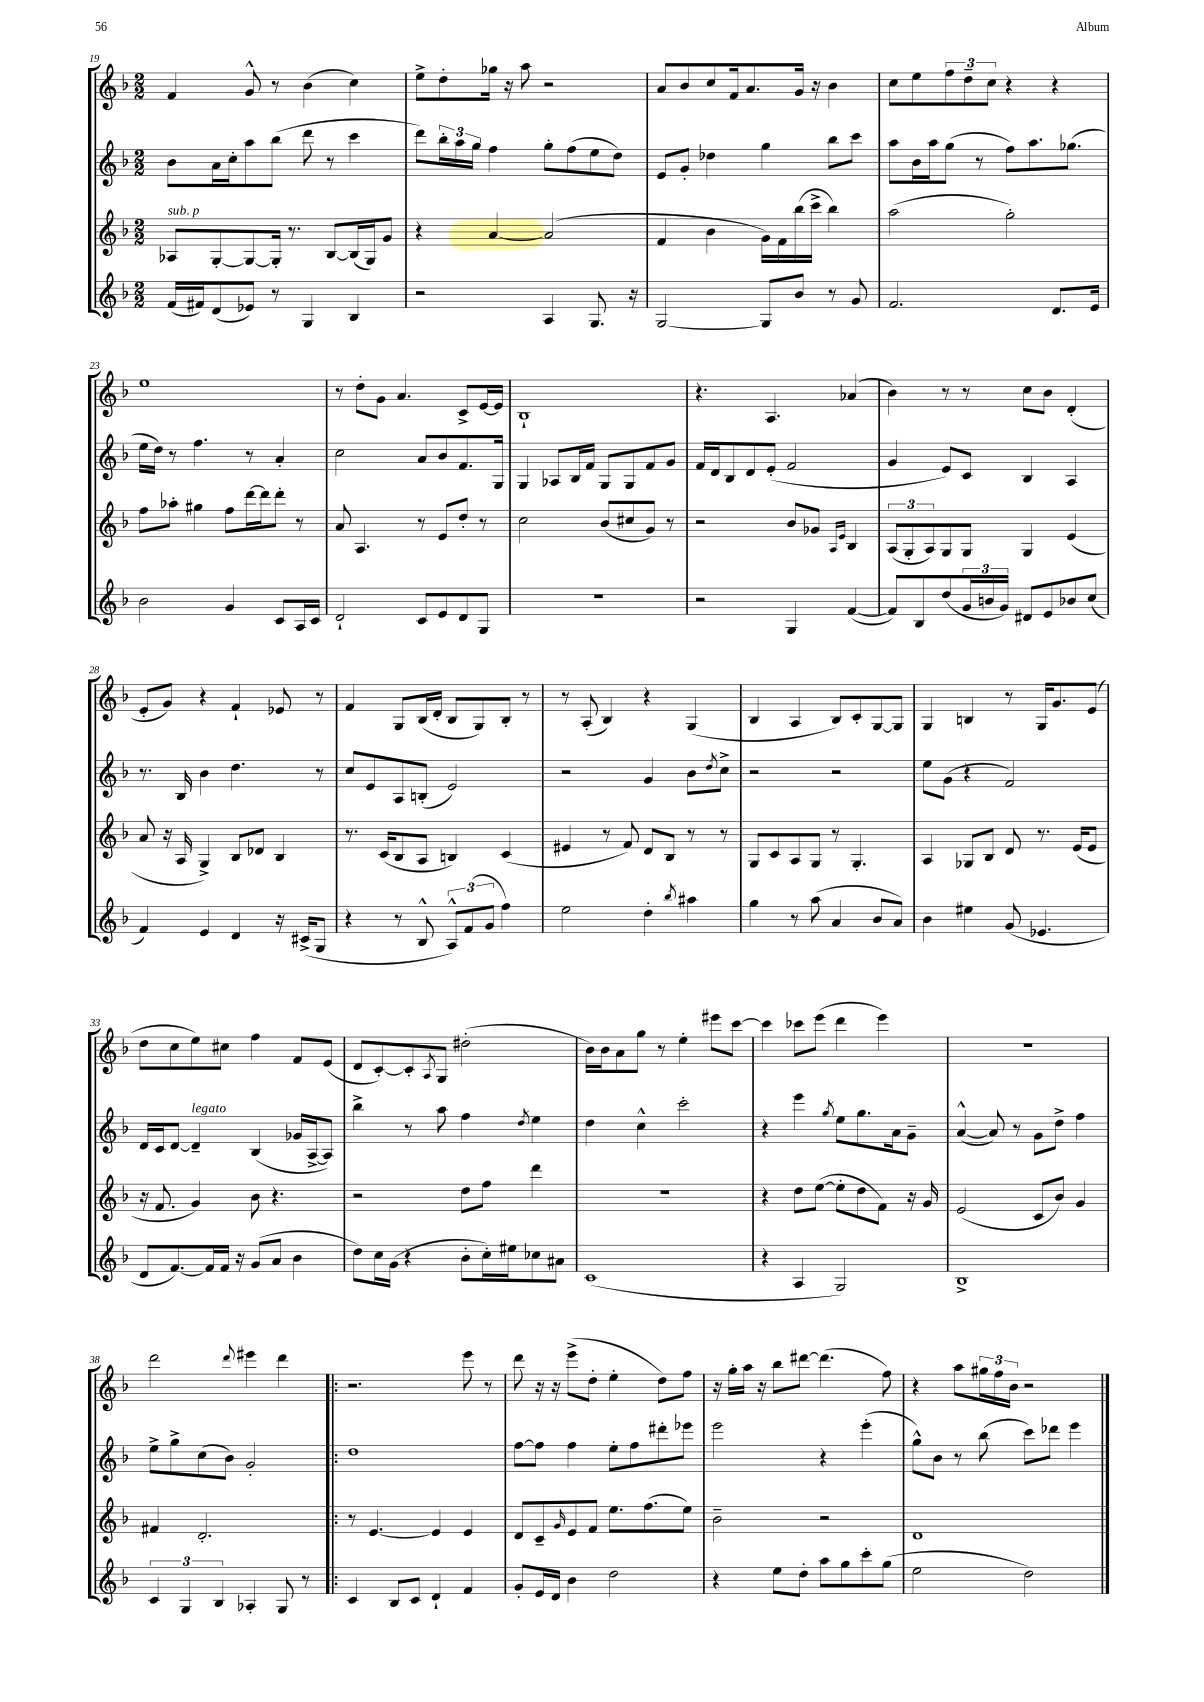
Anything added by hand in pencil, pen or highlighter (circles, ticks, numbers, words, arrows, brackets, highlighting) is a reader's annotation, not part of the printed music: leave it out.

**kern	**kern	**kern	**kern
*staff4	*staff3	*staff2	*staff1
*clefG2	*clefG2	*clefG2	*clefG2
*k[b-]	*k[b-]	*k[b-]	*k[b-]
*M2/2	*M2/2	*M2/2	*M2/2
(16f	8A-	8b-	4f
16f#)	.	.	.
(8d	[8G'	16a	.
.	.	16cc'	.
8e-)	8G_	8aa	8g^^
8r	16G']	(8bb-	8r
.	8.r	.	.
4G	.	8ddd	(4b-
.	[8B-	8r	.
4B-	(16B-]	4ccc	4cc)
.	16G)	.	.
.	8g	.	.
=	=	=	=
2r	4r	8ddd)	8ee^
.	.	24bb-'	8dd'
.	.	24aa	.
.	.	24gg	.
.	[4a	4ff	16gg-
.	.	.	16r
.	.	.	8aa
4A	(2a]	8gg'	2r
.	.	(8ff	.
8.G	.	8ee	.
.	.	8dd)	.
16r	.	.	.
=	=	=	=
[2G	4f	8e	8a
.	.	8g'	8b-
.	4b-	4dd-	8cc
.	.	.	16f
.	.	.	8.a
8G]	16g)	4gg	.
.	16f	.	.
8b-	(16bb-	.	16g
.	16ccc^	.	16r
8r	4bb-)	8bb-	4b-
8g	.	8ccc	.
=	=	=	=
2.f	(2aa	8aa	8cc
.	.	16b-	8ee
.	.	16aa	.
.	.	(8gg	12ff
.	.	.	12dd~
.	.	8r	.
.	.	.	12cc
.	2gg')	8ff)	4r
.	.	8.aa	.
8.d	.	.	4r
.	.	(8.gg-	.
16e	.	.	.
=	=	=	=
2b-	8ff	16ee	1ee
.	.	16dd)	.
.	8aa-'	8r	.
.	4gg#	4.ff	.
4g	8ff	.	.
.	[16ddd	8r	.
.	16ddd]	.	.
8c	8ddd'	4a'	.
16A	8r	.	.
16c	.	.	.
=	=	=	=
2d`	8a	2cc	8r
.	4.A	.	8dd'
.	.	.	8g
.	.	.	4.a
8c	8r	8a	.
8e	8e	8b-	.
8d	8dd'	8.f	8c^
8G	8r	.	[16e
.	.	16G	16e]
=	=	=	=
1r	2cc	4G	1B-`
.	.	8A-	.
.	.	16B-	.
.	.	16f	.
.	(8b-	8G	.
.	8cc#	8G	.
.	8g)	8f	.
.	8r	8g	.
=	=	=	=
2r	2r	16f	4.r
.	.	16d	.
.	.	8B-	.
.	.	8d	.
.	.	(8e'	4.A
4G	8b-	2f	.
.	8g-	.	.
.	16qqA	.	.
.	16qqe	.	.
([4f	4B-	.	(4a-
=	=	=	=
8f])	(12A	4g	4b-)
.	12G'	.	.
8B-	.	.	.
.	12A)	.	.
(8dd	8G	8e)	8r
24g	8G	8c	8r
24b	.	.	.
24g)	.	.	.
8d#	4G	4B-	8cc
8e	.	.	8b-
8b-	(4e	4A	(4d'
(8cc	.	.	.
=	=	=	=
4f)	8a	8.r	8e'
.	16r	.	8g)
.	16A	16B-	.
4e	4G^)	4b-	4r
4d	8B-	4.dd	4f`
.	8d-	.	.
16r	4B-	.	8e-
(16c#^	.	.	.
8G	.	8r	8r
=	=	=	=
4r	8.r	8cc	4f
.	.	8e	.
.	(16c	.	.
8r	8B-	8A	8G
8B-^^	8A	(8B'	(16B-
.	.	.	16d'
12A^^)	4B)	2e)	8B-
(12f	.	.	.
.	.	.	8G)
12g	.	.	.
4ff)	(4c	.	8B-'
.	.	.	8r
=	=	=	=
2ee	4e#	2r	8r
.	.	.	(8A'
.	8r	.	4B-)
.	8f)	.	.
4dd'	8d	4g	4r
.	8B-	.	.
8qbb-	.	.	.
4aa#	8r	8b-	(4G
.	.	8qdd	.
.	8r	8cc^	.
=	=	=	=
4gg	8G	2r	4B-
.	8c	.	.
8r	8A	.	4A
(8aa	8G	.	.
4a	8r	2r	8B-)
.	4.G'	.	8c'
8b-	.	.	[8G
8a)	.	.	8G]
=	=	=	=
4b-	4A	8ee	4G
.	.	(8g	.
4ee#	8G-	4r	4B
.	8B-	.	.
(8g	8d	2f)	8r
4.e-	8.r	.	16G
.	.	.	8.g
.	(16e	.	.
.	8e	.	(8e
=	=	=	=
8d	16r	16d	8dd
.	8.f	16c	.
[8.f)	.	[8d	8cc
.	4g)	4d~]	8ee)
16f]	.	.	.
16f	.	.	8cc#
16r	.	.	.
(8g	8b-	(4B-	4ff
8a	4.r	.	.
4b-	.	16g-	8f
.	.	[16A^	.
.	.	8A])	(8e
=	=	=	=
8dd)	2r	4bb-^	8d
16cc	.	.	[8c')
(16g	.	.	.
4r	.	8r	8c']
.	.	.	8qA
.	.	8aa	8G
8b-'	8dd	4ff	(2dd#'
16cc')	8ff	.	.
16ee#	.	.	.
.	.	8qdd	.
8cc-	4ddd	4ee	.
8a#	.	.	.
=	=	=	=
(1c	1r	4dd	16b-)
.	.	.	16b-
.	.	.	8a
.	.	4cc^^	8gg
.	.	.	8r
.	.	2ccc'	4ee'
.	.	.	8eee#
.	.	.	[8ccc
=	=	=	=
4r	4r	4r	4ccc]
4A	8dd	4eee	8ccc-
.	([8ee	.	(8eee
.	.	8qgg	.
2G)	8ee']	8ee	4ddd
.	8dd	8.gg	.
.	8f)	.	4eee)
.	.	16a	.
.	16r	8g~	.
.	16g	.	.
=	=	=	=
1B-^	(2e	([4a^^	1r
.	.	8a])	.
.	.	8r	.
.	8c	8g	.
.	8b-)	8dd^	.
.	4g	4ff	.
=	=	=	=
6c	4f#	8ee^	2ddd
.	.	8gg^	.
6G	.	.	.
.	2.d'	(8cc	.
6B-	.	.	.
.	.	8b-)	.
.	.	.	8qqddd
4A-'	.	2g'	4eee#
8G	.	.	4ddd
8r	.	.	.
=!|:	=!|:	=!|:	=!|:
4c	8r	1dd	2.r
.	[4.e	.	.
8B-	.	.	.
8c	.	.	.
4d`	4e]	.	.
4f	4e	.	8eee
.	.	.	8r
=	=	=	=
8g'	8d	[8ff	8ddd
16e	8c~	8ff]	16r
16d	.	.	16r
.	16qqg	.	.
4b-	8e	4ff	(8eee^
.	8f	.	8dd'
2dd	8.ee	8ee'	4ee'
.	.	8ff	.
.	(8.ff	.	.
.	.	8ddd#'	8dd)
.	8ee)	8eee-	8ff
=	=	=	=
4r	2b-~	2eee	16r
.	.	.	16gg'
.	.	.	16aa
.	.	.	16r
8ee	.	.	8bb-
8dd'	.	.	[8ddd#
8aa	2r	4r	(4.ddd#]
8gg	.	.	.
8ccc'	.	(4eee'	.
(8gg	.	.	8ff)
=	=	=	=
2ee	1d	8gg^^)	4r
.	.	8b-	.
.	.	8r	8aa
.	.	(8bb-	24gg#
.	.	.	24ff
.	.	.	24b-
2dd)	.	8ccc)	2r
.	.	8ddd-	.
.	.	4eee	.
==	==	==	==
*-	*-	*-	*-
